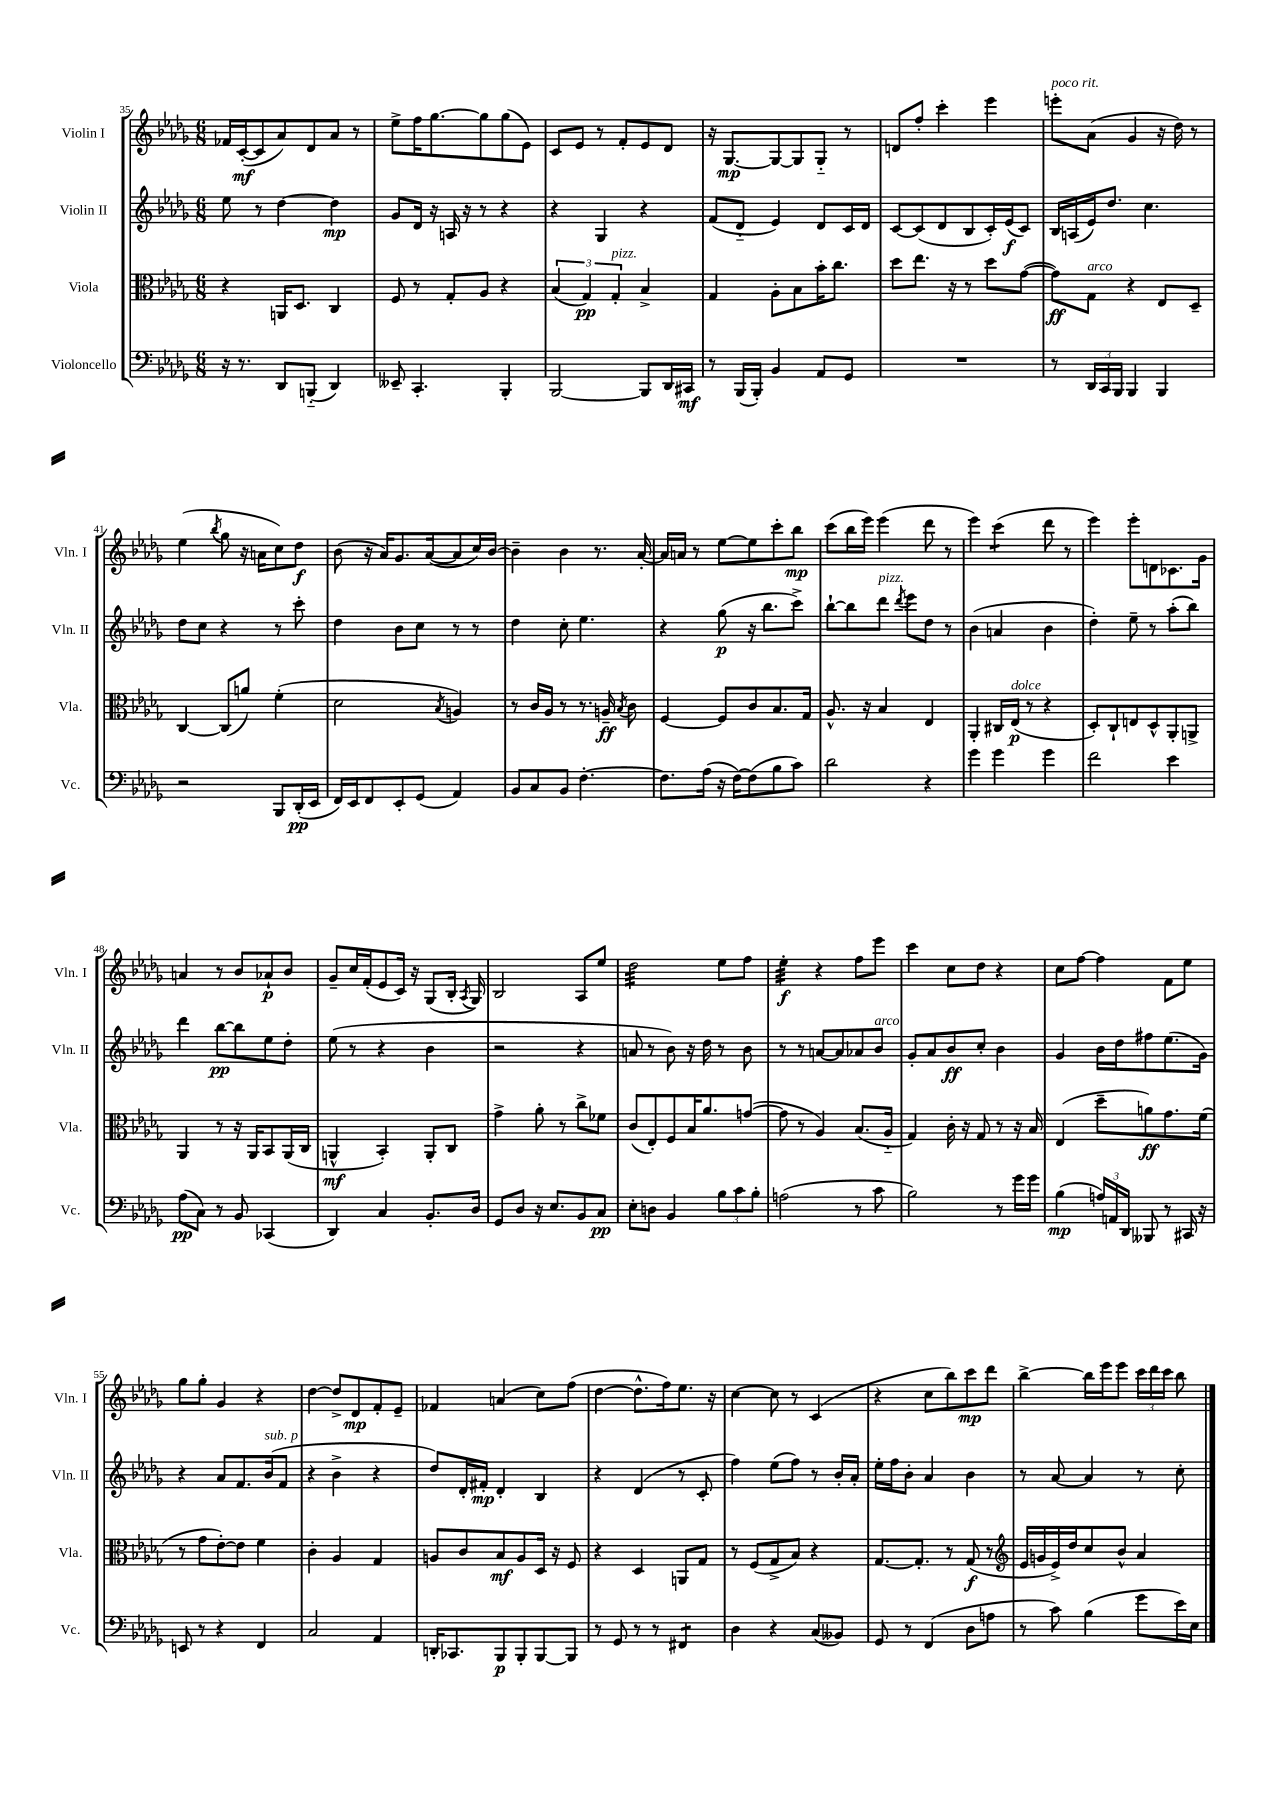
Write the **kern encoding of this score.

**kern	**kern	**kern	**kern
*staff4	*staff3	*staff2	*staff1
*clefF4	*clefC3	*clefG2	*clefG2
*k[b-e-a-d-g-]	*k[b-e-a-d-g-]	*k[b-e-a-d-g-]	*k[b-e-a-d-g-]
*M6/8	*M6/8	*M6/8	*M6/8
16r	4r	8ee-	16f-
8.r	.	.	([16c'
.	.	8r	8c]
8DD-	16AA	[4dd-	8a-)
.	8.D-	.	.
(8BBB'~	.	.	8d-
4DD-)	4C	4dd-]	8a-
.	.	.	8r
=	=	=	=
8EE--~	8F	8g-	8ee-^
4.CC'	8r	16d-	16ff
.	.	16r	[8.gg-
.	8G-'	16A	.
.	.	16r	.
.	8A-	8r	8gg-]
4BBB-'	4r	4r	(8gg-
.	.	.	8e-)
=	=	=	=
[2BBB-	(6B-	4r	8c
.	.	.	8e-
.	6G-)	.	.
.	.	4G-	8r
.	6G-'	.	.
.	.	.	8f'
8BBB-]	4B-^	4r	8e-
16DD-	.	.	8d-
16CC#	.	.	.
=	=	=	=
8r	4G-	(8f	16r
.	.	.	[8.G-
(16BBB-	.	8d-'~	.
16BBB-')	.	.	.
4BB-	8A-'	4e-)	8G-_
.	8B-	.	8G-]
8AA-	16b-'	8d-	8G-'~
.	8.cc	.	.
8GG-	.	16c	8r
.	.	16d-	.
=	=	=	=
2.r	8dd-	[8c	8d
.	8.ee-	(8c]	8ff'
.	.	8d-	4ccc'
.	16r	.	.
.	8r	8B-	.
.	8dd-	16c')	4eee-
.	.	(16e-	.
.	([8g-	8c)	.
=	=	=	=
8r	8g-])	16B-	8eee'
.	.	(16A	.
24DD-	8G-	16e-)	(8a-
24CC	.	.	.
.	.	8.dd-	.
24BBB-	.	.	.
4BBB-	4r	.	4g-
.	.	4.cc	.
4BBB-	8E-	.	16r
.	.	.	16dd-)
.	8D-~	.	8r
=	=	=	=
2r	[4C	8dd-	(4ee-
.	.	8cc	.
.	.	.	8qbb-
.	(8C]	4r	8gg-
.	8a)	.	16r
.	.	.	16a
8BBB-	(4f'	8r	8cc)
(16DD-'	.	8ccc'	8dd-
16EE-	.	.	.
=	=	=	=
16FF)	2d-	4dd-	(8b-
16EE-	.	.	.
8FF	.	.	16r
.	.	.	16a-)
8EE-'	.	8b-	8.g-
(8GG-	.	8cc	.
.	.	.	([16a-
.	8qB-	.	.
4AA-)	4A)	8r	8a-]
.	.	8r	16cc)
.	.	.	[16b-
=	=	=	=
8BB-	8r	4dd-	4b-~]
8C	16c	.	.
.	16A-	.	.
8BB-	8r	8cc'	4b-
[4.F'	8.r	4.ee-	.
.	.	.	8.r
.	16A~	.	.
.	8qB-	.	.
.	8c	.	.
.	.	.	[16a-'
=	=	=	=
8.F]	[4F	4r	16a-]
.	.	.	16a
.	.	.	8r
(16A-	.	.	.
16r	8F]	(8gg-	[8ee-
[16F)	.	.	.
(8F]	8c	16r	8ee-]
.	.	8.bb-	.
8B-	8.B-	.	8ccc'
8c)	.	8ccc^)	8bb-
.	16G-	.	.
=	=	=	=
2d-	8.A-^^	[8bb-`	(8ccc
.	.	8bb-]	16bb-
.	16r	.	16eee-)
.	4B-	8ddd-	(4eee-
.	.	8qddd-	.
.	.	8eee-	.
4r	4E-	8dd-	8ddd-
.	.	8r	8r
=	=	=	=
4g-	4AA-'	(4b-	4eee-)
4g-	16C#	4a	(4ccc
.	(16E-	.	.
.	8r	.	.
4g-	4r	4b-	8ddd-
.	.	.	8r
=	=	=	=
2f	8D-')	4dd-')	4eee-)
.	8C`	.	.
.	8E	8ee-~	8eee-'
.	8D-^^	8r	8d
4e-	8AA-'	(8aa-'	8.c-
.	8AA^	8bb-)	.
.	.	.	16g-
=	=	=	=
(8A-	4AA-	4ddd-	4a
8C)	.	.	.
8r	8r	[8bb-	8r
8BB-	16r	8bb-]	8b-
.	16AA-	.	.
(4CC-	8BB-	8ee-	8a-`
.	(16AA-	8dd-'	8b-
.	16C	.	.
=	=	=	=
4DD-)	4AA^^	(8ee-	8g-~
.	.	8r	16cc
.	.	.	(16f'
4C	4BB-')	4r	8e-
.	.	.	16c)
.	.	.	16r
8.BB-'	8AA'	4b-	(8G-
.	8C	.	16B-'
.	.	.	8qA-
16D-	.	.	16G-)
=	=	=	=
8GG-	4g-^	2r	2B-
8D-	.	.	.
16r	8a-'	.	.
8.E-	.	.	.
.	8r	.	.
8BB-	8cc^	4r	8A-
8C	8f-	.	8ee-
=	=	=	=
8E-'	(8c	8a	2dd-
8D	8E-')	8r	.
4BB-	8F	8b-)	.
.	16B-	16r	.
.	8.a-	16dd-	.
12B-	.	8r	8ee-
12c	.	.	.
.	([8g	8b-	8ff
12B-'	.	.	.
=	=	=	=
(2A	8g]	8r	4ee-'
.	8r	8r	.
.	4A-)	[8a	4r
.	.	8a]	.
8r	(8.B-	8a-	8ff
8c	.	8b-	8eee-
.	16A-'~	.	.
=	=	=	=
2B-)	4G-)	8g-'	4ccc
.	.	8a-	.
.	16c'	8b-	8cc
.	16r	.	.
.	8G-	8cc'	8dd-
8r	8r	4b-	4r
16g-	16r	.	.
16g-	16B-	.	.
=	=	=	=
(4B-	(4E-	4g-	8cc
.	.	.	[8ff
24A)	8dd-~	16b-	4ff]
24AA	.	.	.
.	.	16dd-	.
24DD-	.	.	.
8BBB--	8a)	8ff#	.
8r	8.g-	(8.ee-	8f
16CC#	.	.	8ee-
16r	(16f	16g-)	.
=	=	=	=
8EE	8r	4r	8gg-
8r	8g-	.	8gg-'
4r	[8e-')	8a-	4g-
.	8e-]	8.f	.
4FF	4f	.	4r
.	.	(16b-	.
.	.	8f	.
=	=	=	=
2C	4c'	4r	[4dd-
.	4A-	4b-^	8dd-^]
.	.	.	8d-
4AA-	4G-	4r	8f'
.	.	.	8e-~
=	=	=	=
16DD'	8A	8dd-)	4f-
8.CC-	.	.	.
.	8c	16d-'	.
.	.	16f#'	.
8BBB-	8B-	4d-'	(4a
8BBB-'	8A	.	.
[8BBB-	16D-	4B-	8cc)
.	16r	.	.
8BBB-]	8F	.	(8ff
=	=	=	=
8r	4r	4r	[4dd-
8GG-	.	.	.
8r	4D-	(4d-	8.dd-^^]
8r	.	.	.
.	.	.	16ff)
4FF#	8AA	8r	8.ee-
.	8G-	8c'	.
.	.	.	16r
=	=	=	=
4D-	8r	4ff)	[4cc
.	(8F	.	.
4r	8G-^	(8ee-	8cc]
.	8B-)	8ff)	8r
(8C	4r	8r	(4c
8BB--)	.	16b-'	.
.	.	16a-'	.
=	=	=	=
8GG-	[8.G-	16ee-'	4r
.	.	16ff	.
8r	.	8b-'	.
.	8.G-']	.	.
(4FF	.	4a-	8cc
.	8r	.	8bb-)
8D-	(8G-	4b-	8ccc
8A	8r	.	8ddd-
=	=	=	=
*	*clefG2	*	*
8r	16e-	8r	[4bb-^
.	16g	.	.
8c)	16e-^)	[8a-	.
.	16dd-	.	.
(4B-	8cc	4a-]	16bb-]
.	.	.	16eee-
.	8b-^^	.	8eee-
8g-	4a-	8r	24ccc
.	.	.	24ddd-
.	.	.	24ccc
16e-)	.	8cc'	8bb-
16E-	.	.	.
==	==	==	==
*-	*-	*-	*-
